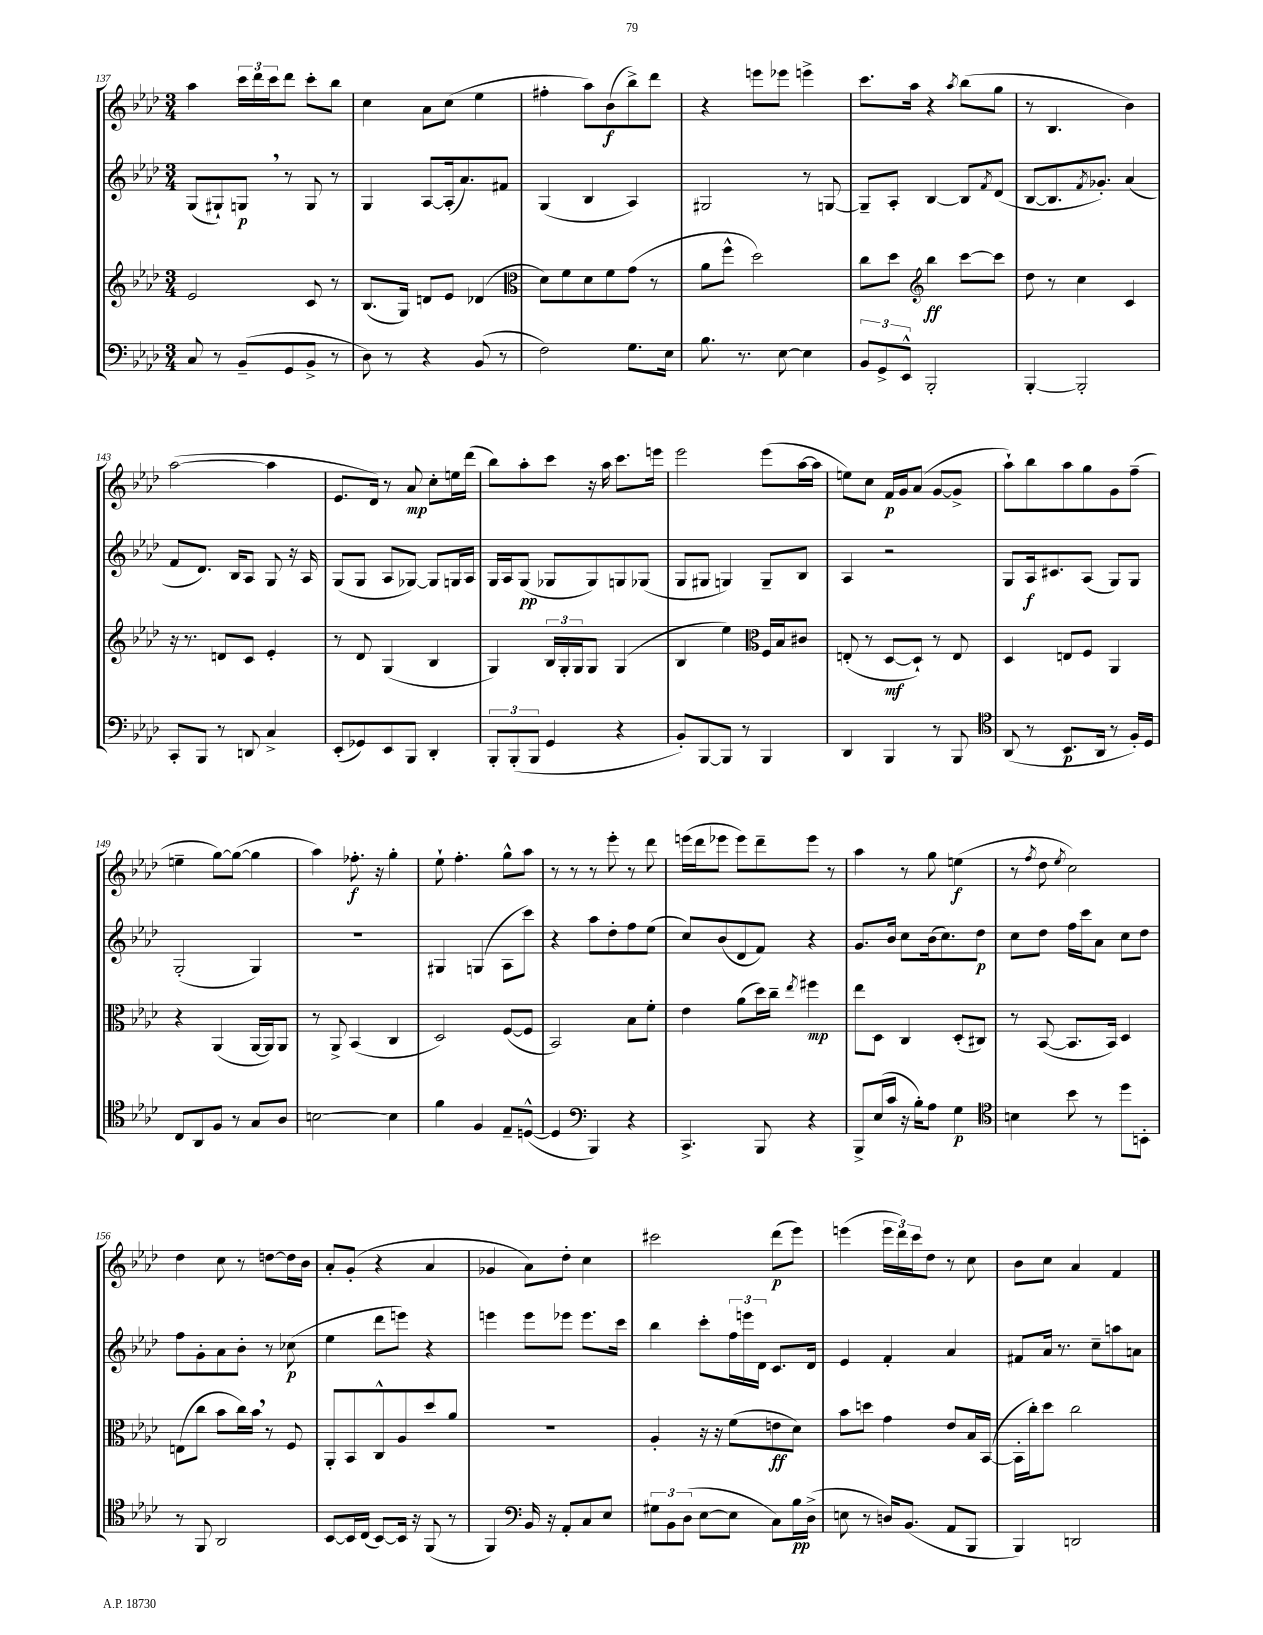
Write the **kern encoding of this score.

**kern	**dynam	**kern	**dynam	**kern	**dynam	**kern	**dynam
*part4	*part4	*part3	*part3	*part2	*part2	*part1	*part1
*staff4	*staff4	*staff3	*staff3	*staff2	*staff2	*staff1	*staff1
*clefF4	*	*clefG2	*	*clefG2	*	*clefG2	*
*k[b-e-a-d-]	*	*k[b-e-a-d-]	*	*k[b-e-a-d-]	*	*k[b-e-a-d-]	*
*M3/4	*	*M3/4	*	*M3/4	*	*M3/4	*
=137	=137	=137	=137	=137	=137	=137	=137
8C/	.	2e-/	.	(8G/L	.	4aa-\	.
8r	.	.	.	8G#X`/)	.	.	.
(8BB-~/L	.	.	.	8Gn,/J	p	24ccc\LL	.
.	.	.	.	.	.	24ddd-\	.
.	.	.	.	.	.	24ccc\J	.
8GG/	.	.	.	8r	.	8ddd-\J	.
8BB-^/J	.	8c/	.	8G/	.	8ccc'\L	.
8r	.	8r	.	8r	.	8bb-\J	.
=138	=138	=138	=138	=138	=138	=138	=138
8D-\)	.	(8.B-/L	.	4G/	.	4cc\	.
8r	.	.	.	.	.	.	.
.	.	16G/Jk)	.	.	.	.	.
4r	.	8dn/L	.	[8A-/L	.	8a-\L	.
.	.	8e-/J	.	(16A-'/k]	.	(8cc\J	.
.	.	.	.	8.a-/)	.	.	.
(8BB-/	.	(4d-X/	.	.	.	4ee-\	.
8r	.	.	.	8f#X/J	.	.	.
=139	=139	=139	=139	=139	=139	=139	=139
*	*	*clefC3	*	*	*	*	*
2F\)	.	8d-\L)	.	(4G/	.	4ff#X'\	.
.	.	8f\	.	.	.	.	.
.	.	8d-\	.	4B-/	.	8aa-\L)	.
.	.	8f\	.	.	.	(8b-\	f
8.G\L	.	(8g\J	.	4A-/)	.	8bb-^\)	.
.	.	8r	.	.	.	8ddd-\J	.
16E-\Jk	.	.	.	.	.	.	.
=140	=140	=140	=140	=140	=140	=140	=140
8.B-\	.	8a-\L	.	2G#X/	.	4r	.
.	.	8ff^^\J	.	.	.	.	.
8.r	.	.	.	.	.	.	.
.	.	2dd-\)	.	.	.	8eeen\L	.
[8E-\	.	.	.	.	.	8eee-X\J	.
4E-\]	.	.	.	8r	.	4eeen^\	.
.	.	.	.	[8Gn/	.	.	.
=141	=141	=141	=141	=141	=141	=141	=141
12BB-/L	.	8cc\L	.	8G~/L]	.	8.ccc\L	.
12GG^/	.	.	.	.	.	.	.
.	.	8dd-\J	.	8A-'/J	.	.	.
12EE-^^/J	.	.	.	.	.	.	.
.	.	.	.	.	.	16aa-\Jk	.
*	*	*clefG2	*	*	*	*	*
2BBB-'/	.	4bb-\	ff	[4B-/	.	4r	.
.	.	.	.	.	.	8qaa-/	.
.	.	[8ccc\L	.	8B-/L]	.	(8bb-\L	.
.	.	.	.	8qf/	.	.	.
.	.	8ccc\J]	.	(8d-/J	.	8gg\J	.
=142	=142	=142	=142	=142	=142	=142	=142
[4BBB-'/	.	8dd-\	.	[8B-/L	.	8r	.
.	.	8r	.	8.B-/]	.	4.B-/	.
2BBB-'/]	.	4cc\	.	.	.	.	.
.	.	.	.	8qf/	.	.	.
.	.	.	.	8.g-X'/J)	.	.	.
.	.	4c/	.	(4a-/	.	4b-\)	.
!!LO:LB:g=z
=143	=143	=143	=143	=143	=143	=143	=143
8CC'/L	.	16r	.	8f/L	.	([2aa-\	.
.	.	8.r	.	.	.	.	.
8BBB-/J	.	.	.	8.d-/J)	.	.	.
8r	.	8dn/L	.	.	.	.	.
.	.	.	.	16B-/KL	.	.	.
8DDn/	.	8c/J	.	8A-/J	.	.	.
4C^/	.	4e-'/	.	8G/	.	4aa-\]	.
.	.	.	.	16r	.	.	.
.	.	.	.	16A-/	.	.	.
=144	=144	=144	=144	=144	=144	=144	=144
(8EE-'/L	.	8r	.	(8G/L	.	8.e-/L	.
8GG-X/)	.	8d-/	.	8G/J	.	.	.
.	.	.	.	.	.	16d-/Jk)	.
8EE-/	.	(4G/	.	8A-/L	.	8r	.
8BBB-/J	.	.	.	[8G-X/J)	.	8a-/	mp
4DD-'/	.	4B-/	.	8G-/L]	.	8cc'\L	.
.	.	.	.	16Gn/L	.	16een\L	.
.	.	.	.	16A-/JJ	.	(16ddd-\JJ	.
=145	=145	=145	=145	=145	=145	=145	=145
12BBB-'/L	.	4G/)	.	16G/LL	.	8bb-\L)	.
.	.	.	.	16A-/J	.	.	.
(12BBB-'/	.	.	.	.	.	.	.
.	.	.	.	(8G/J	pp	8aa-'\	.
12BBB-/J	.	.	.	.	.	.	.
4GG/	.	24B-/LL	.	8G-X/L	.	8ccc\J	.
.	.	24G'/	.	.	.	.	.
.	.	24G/J	.	.	.	.	.
.	.	8G/J	.	8G-/)	.	16r	.
.	.	.	.	.	.	16aa-\	.
4r	.	(4G/	.	8Gn/	.	8.ccc\L	.
.	.	.	.	(8G-X/J	.	.	.
.	.	.	.	.	.	16eeen\Jk	.
=146	=146	=146	=146	=146	=146	=146	=146
8BB-'/L)	.	4B-/	.	8G/L	.	2eee-\	.
[8BBB-/	.	.	.	8G#X/J	.	.	.
8BBB-/J]	.	4ee-\)	.	4Gn/)	.	.	.
8r	.	.	.	.	.	.	.
*	*	*clefC3	*	*	*	*	*
4BBB-/	.	16F/LL	.	8G~/L	.	(8eee-\L	.
.	.	16B-/J	.	.	.	.	.
.	.	8c#X/J	.	8B-/J	.	[16aa-\L	.
.	.	.	.	.	.	16aa-\JJ]	.
=147	=147	=147	=147	=147	=147	=147	=147
4DD-/	.	(8En'/	.	4A-/	.	8een\L)	.
.	.	8r	.	.	.	8cc\J	.
4BBB-/	.	[8D-/L	mf	2r	.	16f/LL	p
.	.	.	.	.	.	16g/J	.
.	.	8D-`/J])	.	.	.	(8a-/J	.
8r	.	8r	.	.	.	[8g/L	.
8BBB-/	.	8E/	.	.	.	8g^/J]	.
=148	=148	=148	=148	=148	=148	=148	=148
*clefC4	*	*	*	*	*	*	*
(8AA-/	.	4D-/	.	8G/L	.	8aa-`\L)	.
8r	.	.	.	16A-/k	f	8bb-\	.
.	.	.	.	8.c#X/	.	.	.
8.BB-/L	p	8En/L	.	.	.	8aa-\	.
.	.	8F/J	.	(8A-/J	.	8gg\	.
16AA-/Jk	.	.	.	.	.	.	.
8r	.	4AA-/	.	8G/L)	.	8g\	.
16F'/LL)	.	.	.	8G/J	.	(8ff~\J	.
16D-/JJ	.	.	.	.	.	.	.
!!LO:LB:g=z
=149	=149	=149	=149	=149	=149	=149	=149
8C/L	.	4r	.	(2G'/	.	4een~\	.
8AA-/	.	.	.	.	.	.	.
8F/J	.	(4AA-/	.	.	.	[8gg\L)	.
8r	.	.	.	.	.	(8gg\J_	.
8G/L	.	[16AA-/LL	.	4G/)	.	4gg\]	.
.	.	16AA-/J])	.	.	.	.	.
8A-/J	.	8AA-/J	.	.	.	.	.
=150	=150	=150	=150	=150	=150	=150	=150
[2Bn\	.	8r	.	2.r	.	4aa-\)	.
.	.	8AA-^/	.	.	.	.	.
.	.	(4BB-/	.	.	.	8.ff-X'\	f
.	.	.	.	.	.	16r	.
4B\]	.	4C/	.	.	.	4gg'\	.
=151	=151	=151	=151	=151	=151	=151	=151
4f\	.	2D-/)	.	4G#X/	.	8ee-`\	.
.	.	.	.	.	.	4.ff'\	.
4F/	.	.	.	(4Gn/	.	.	.
8E-~/L	.	([8F/L	.	8A-\L	.	8gg^^\L	.
([8Dn^^/J	.	8F/J]	.	8ccc\J)	.	8aa-\J	.
=152	=152	=152	=152	=152	=152	=152	=152
4D/]	.	2BB-/)	.	4r	.	8r	.
.	.	.	.	.	.	8r	.
*clefF4	*	*	*	*	*	*	*
4BBB-/)	.	.	.	8aa-\L	.	8r	.
.	.	.	.	8dd-'\	.	8eee-'\	.
4r	.	8B-\L	.	8ff\	.	8r	.
.	.	8f'\J	.	(8ee-\J	.	8ddd-\	.
=153	=153	=153	=153	=153	=153	=153	=153
4.CC^/	.	4e-\	.	8cc/L)	.	(16eeen\LL	.
.	.	.	.	.	.	16ddd-\J	.
.	.	.	.	(8b-/	.	8eee-X\J	.
.	.	(8a-\L	.	8d-/	.	8eee-\L)	.
8BBB-/	.	16dd-\L)	.	8f/J)	.	8ddd-~\	.
.	.	16cc~\JJ	.	.	.	.	.
.	.	8qee-/	.	.	.	.	.
4r	.	4ff#X\	mp	4r	.	8eee-\J	.
.	.	.	.	.	.	8r	.
=154	=154	=154	=154	=154	=154	=154	=154
8BBB-^/L	.	8ee-\L	.	8.g/L	.	4aa-\	.
(16E-/L	.	8D-\J	.	.	.	.	.
16c/JJ	.	.	.	16b-/Jk	.	.	.
16r	.	4C/	.	8cc\L	.	8r	.
16B-'\KL)	.	.	.	.	.	.	.
8A-\J	.	.	.	(16b-\k	.	8gg\	.
.	.	.	.	8.cc\)	.	.	.
4G\	p	(8D-'/L	.	.	.	(4een\	f
.	.	8C#X/J)	.	8dd-\J	p	.	.
=155	=155	=155	=155	=155	=155	=155	=155
*clefC4	*	*	*	*	*	*	*
4Bn\	.	8r	.	8cc\L	.	8r	.
.	.	.	.	.	.	8qff/	.
.	.	([8BB-/	.	8dd-\J	.	8dd-\	.
.	.	.	.	.	.	8qee-/	.
8b-\	.	8.BB-/L]	.	16ff\LL	.	2cc\)	.
.	.	.	.	16ccc\J	.	.	.
8r	.	.	.	8a-\J	.	.	.
.	.	16BB-/Jk)	.	.	.	.	.
8dd-\L	.	4D-/	.	8cc\L	.	.	.
8BBn'\J	.	.	.	8dd-\J	.	.	.
!!LO:LB:g=z
=156	=156	=156	=156	=156	=156	=156	=156
8r	.	(8En\L	.	8ff\L	.	4dd-\	.
8FF/	.	8cc\J	.	8g'\	.	.	.
2AA-/	.	8b-\L	.	8a-\	.	8cc\	.
.	.	16cc\L)	.	8b-'\J	.	8r	.
.	.	16b-,\JJ	.	.	.	.	.
.	.	8r	.	8r	.	[8ddn\L	.
.	.	8F/	.	(8cc-X\	p	16dd\L]	.
.	.	.	.	.	.	16b-\JJ	.
=157	=157	=157	=157	=157	=157	=157	=157
[8BB-/L	.	8AA-'/L	.	4ee-\	.	8a-'/L	.
16BB-/L]	.	8BB-/	.	.	.	(8g'/J	.
(16C/JJ	.	.	.	.	.	.	.
[8BB-/L)	.	8C^^/	.	8ddd-\L	.	4r	.
16BB-/Jk]	.	8A-/	.	8eeen\J)	.	.	.
16r	.	.	.	.	.	.	.
(8FF/	.	8dd-/	.	4r	.	4a-/	.
8r	.	8a-/J	.	.	.	.	.
=158	=158	=158	=158	=158	=158	=158	=158
4FF/)	.	2.r	.	4eeen\	.	4g-X/	.
*clefF4	*	*	*	*	*	*	*
16BB-/	.	.	.	8eee\L	.	8a-\L)	.
16r	.	.	.	.	.	.	.
8AA-'/L	.	.	.	8eee-X\J	.	8dd-'\J	.
8C/	.	.	.	8.eee-\L	.	4cc\	.
8E-/J	.	.	.	.	.	.	.
.	.	.	.	16ccc\Jk	.	.	.
=159	=159	=159	=159	=159	=159	=159	=159
12G#X\L	.	4A-'/	.	4bb-\	.	2ccc#X\	.
12BB-\	.	.	.	.	.	.	.
(12D-\J	.	.	.	.	.	.	.
[8E-\L	.	16r	.	8ccc'\L	.	.	.
.	.	16r	.	.	.	.	.
8E-\J]	.	(8f\L	.	24ff\L	.	.	.
.	.	.	.	24eeen\	.	.	.
.	.	.	.	24d-\JJ	.	.	.
8C\L)	.	8en\	ff	8.c/L	.	(8ddd-\L	p
16B-\L	pp	8d-\J)	.	.	.	8eee-\J)	.
(16D-^\JJ	.	.	.	16d-/Jk	.	.	.
=160	=160	=160	=160	=160	=160	=160	=160
8En\	.	8b-\L	.	4e-/	.	(4eeen\	.
8r	.	8ddn\J	.	.	.	.	.
16Dn/KL)	.	4g\	.	4f'/	.	24eee\LL	.
.	.	.	.	.	.	24ddd-\)	.
(8.BB-/J	.	.	.	.	.	.	.
.	.	.	.	.	.	24ccc\J	.
.	.	.	.	.	.	8dd-\J	.
8AA-/L	.	8e-/L	.	4a-/	.	8r	.
8BBB-/J	.	16B-/L	.	.	.	8cc\	.
.	.	([16BB-/JJ	.	.	.	.	.
=161	=161	=161	=161	=161	=161	=161	=161
4BBB-/)	.	16BB-'\LL]	.	8f#X/L	.	8b-\L	.
.	.	16cc'\J)	.	.	.	.	.
.	.	8dd-\J	.	16a-/Jk	.	8cc\J	.
.	.	.	.	8.r	.	.	.
2DDn/	.	2cc\	.	.	.	4a-/	.
.	.	.	.	8cc~\L	.	.	.
.	.	.	.	8aan\	.	4f/	.
.	.	.	.	8an\J	.	.	.
==	==	==	==	==	==	==	==
*-	*-	*-	*-	*-	*-	*-	*-
